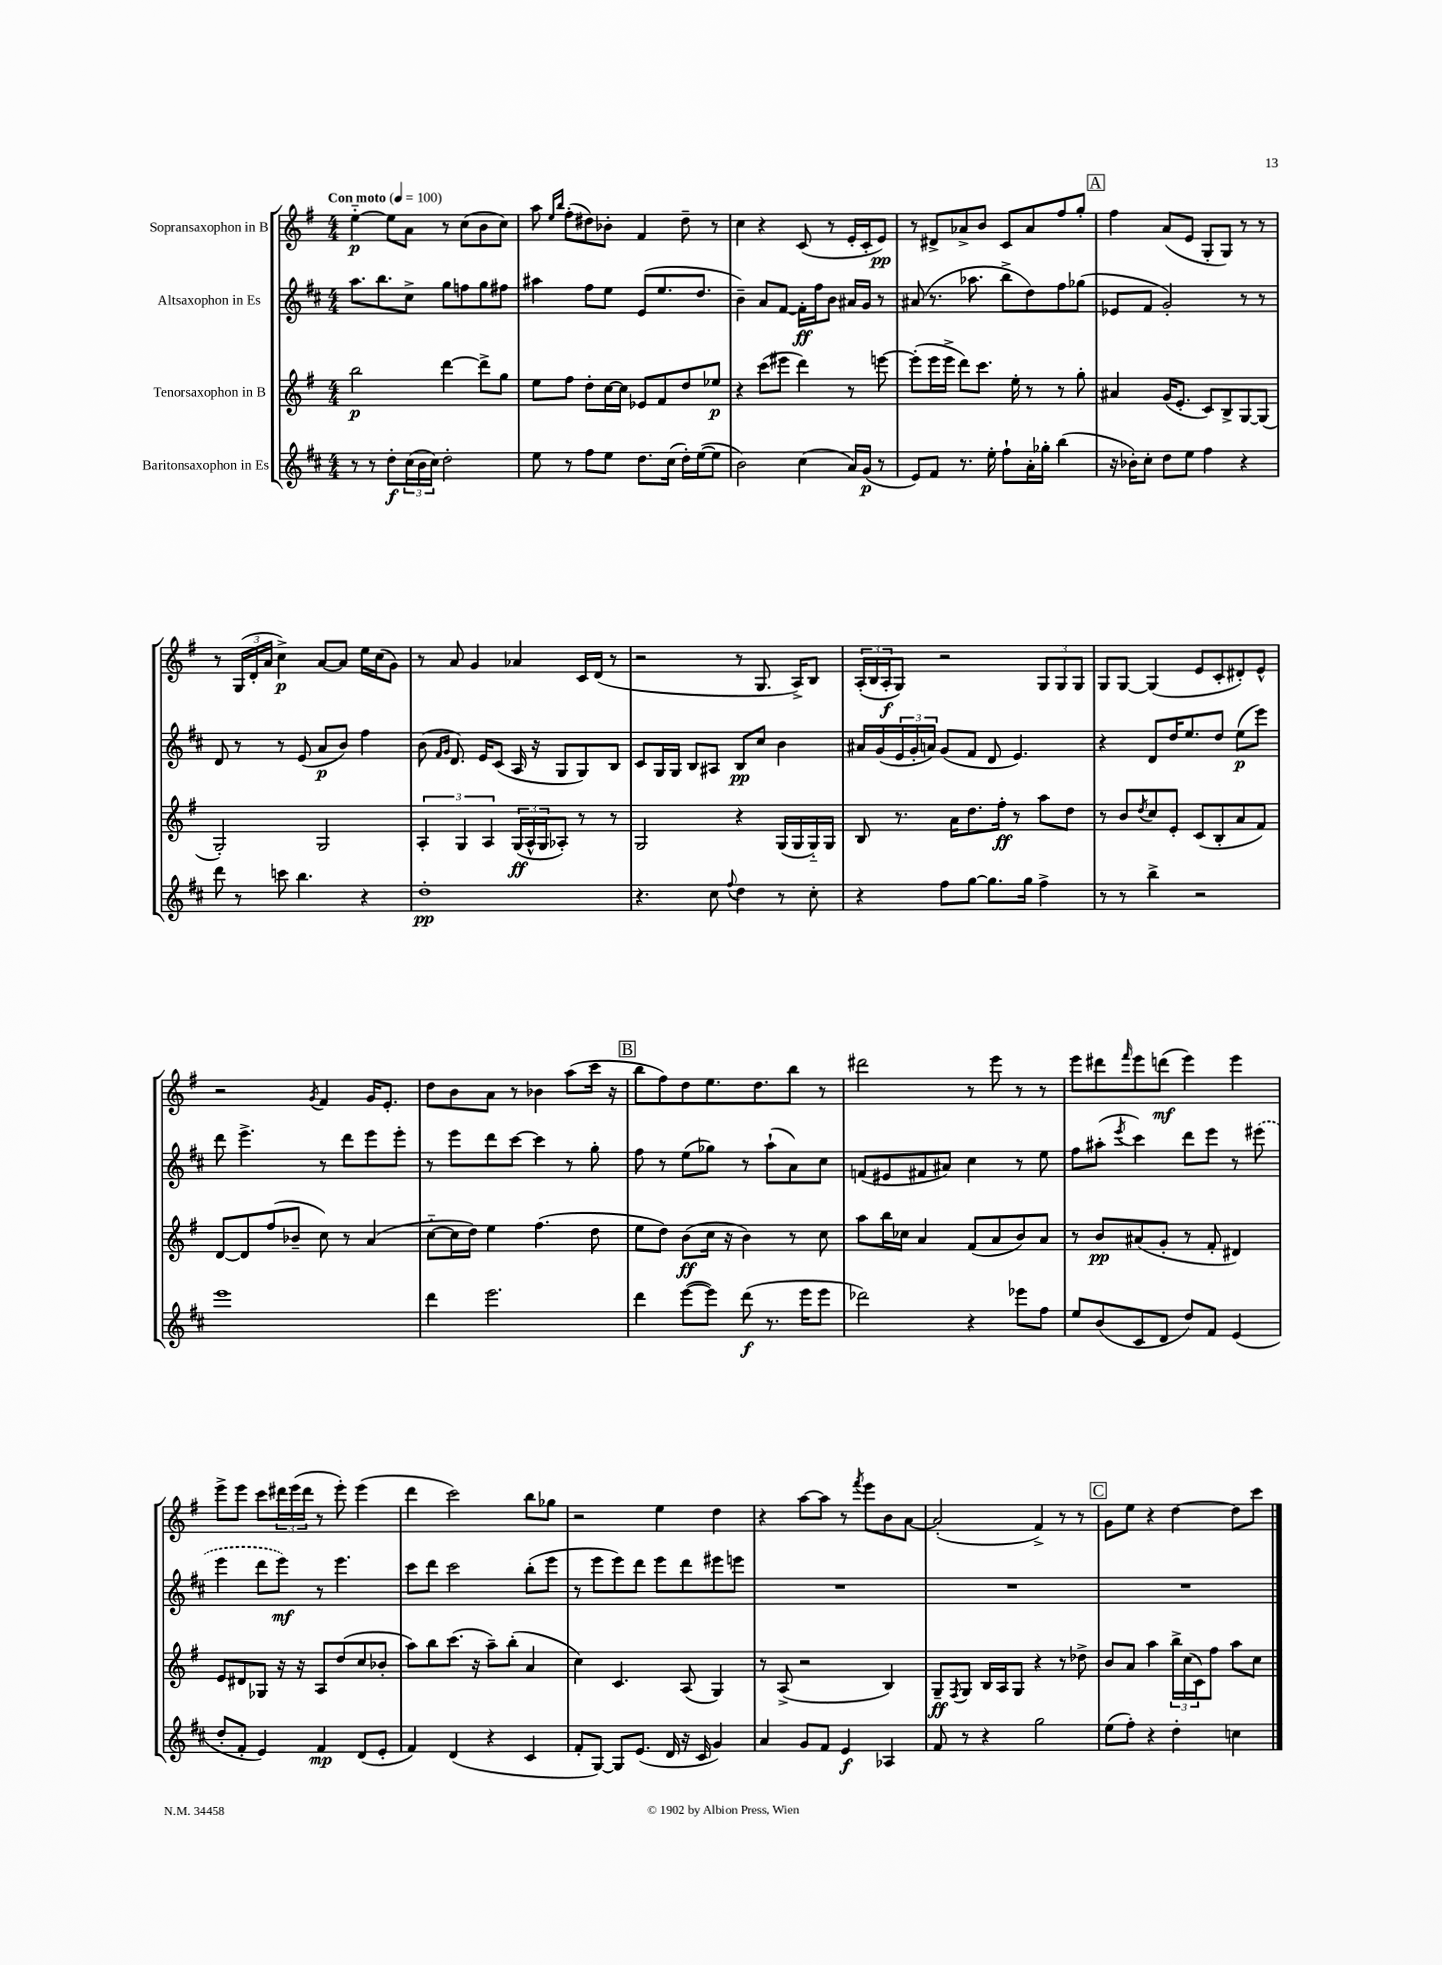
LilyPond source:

<<
\new StaffGroup <<
\new Staff = "s0" \with { instrumentName = "Sopransaxophon in B" } {
    \clef treble \key g \major \numericTimeSignature \time 4/4 \tempo "Con moto" 4 = 100
    e''4~-_\p e''8 a'8 r8 c''8( b'8 c''8) |
    a''8 \grace { e''16 b''16 } fis''8-.( dis''8) bes'8-. fis'4 dis''8-- r8 |
    c''4 r4 c'8( r8 e'16-. c'16-. e'8\pp) |
    r8 dis'8-> aes'8-> b'8 c'8 aes'8 fis''8 g''8-. |
    \mark \markup { \box "A" } fis''4 a'8( e'8 g8-. g8) r8 r8 |
    r8 \tuplet 3/2 { g16( d'16-. a'16 } c''4->\p) a'8~ a'8 e''16 c''16( g'8) |
    r8 a'8 g'4 aes'4 c'16 d'16( r8 |
    r2 r8 g8. a16->) b8 |
    \tuplet 3/2 { a16-.( b16 a16-.\f } g8) r2 \tuplet 3/2 { g8 g8 g8 } |
    g8 g8~ g4( e'8 c'8-. dis'8-.) e'8-^ |
    r2 \acciaccatura { g'8 } fis'4 g'16 e'8.-. |
    d''8 b'8 a'8 r8 bes'4 a''8( c'''16 r16 |
    \mark \markup { \box "B" } b''8 fis''8) d''8 e''8. d''8. b''8 r8 |
    dis'''2 r8 e'''8 r8 r8 |
    e'''8 dis'''8 \grace { fis'''16 } e'''8 d'''8\mf( e'''4) e'''4 |
    e'''8-> e'''8 c'''8 \tuplet 3/2 { dis'''16 e'''16( dis'''16 } r8 e'''8-.) e'''4( |
    d'''4 c'''2) b''8 ges''8 |
    r2 e''4 d''4 |
    r4 a''8~ a''8 r8 \acciaccatura { fis'''8 } e'''8 b'8 a'8~ |
    a'2-.( fis'4->) r8 r8 |
    \mark \markup { \box "C" } g'8 e''8 r4 d''4~ d''8 c'''8 \bar "|." |
}
\new Staff = "s1" \with { instrumentName = "Altsaxophon in Es" } {
    \clef treble \key d \major \numericTimeSignature \time 4/4
    a''8. b''8. cis''8-> g''8 f''8 g''8 fis''8 |
    ais''4 fis''8 e''8 e'8( e''8. d''8. |
    b'4--) a'8 fis'8~ fis'16-.\ff fis''16 b'8 ais'16 g'16 r8 |
    ais'8( r8. aes''8. b''8-> d''8) fis''8 ges''8( |
    \mark \markup { \box "A" } ees'8 fis'8 g'2-.) r8 r8 |
    d'8 r8 r8 e'8( a'8\p b'8) fis''4 |
    b'8( \grace { fis'16 g'16 } d'8.) e'16 cis'8( a16 r16 g8 g8) b8 |
    cis'8 g16 g16 b8 ais8 b8\pp cis''8 b'4 |
    ais'16 g'16( \tuplet 3/2 { e'16 g'16-. a'16) } g'8( fis'8 d'8 e'4.) |
    r4 d'8 d''16 e''8. d''8 e''8\p( e'''8) |
    d'''8 e'''4.-> r8 d'''8 e'''8 e'''8-. |
    r8 e'''8 d'''8 cis'''8~ cis'''4 r8 g''8-. |
    \mark \markup { \box "B" } fis''8 r8 e''8( ges''8) r8 a''8-!( a'8) cis''8 |
    f'8( eis'8 fis'8 ais'8) cis''4 r8 e''8 |
    fis''8 ais''8-.( \acciaccatura { e'''8 } cis'''4) d'''8 e'''8 r8 \once \slurDashed eis'''8( |
    e'''4 d'''8 e'''8\mf) r8 e'''4. |
    cis'''8 d'''8 cis'''2 b''8-.( e'''8 |
    r8 e'''8 e'''8) d'''8 e'''8 d'''8 eis'''8 e'''8 |
    R1 |
    R1 |
    \mark \markup { \box "C" } R1 \bar "|." |
}
\new Staff = "s2" \with { instrumentName = "Tenorsaxophon in B" } {
    \clef treble \key g \major \numericTimeSignature \time 4/4
    b''2\p d'''4~ d'''8-> g''8 |
    e''8 fis''8 d''8-. c''16~ c''16 ees'8 fis'8 d''8 ees''8\p |
    r4 c'''8( eis'''8 d'''4) r8 e'''8~ |
    e'''8-.( e'''16 e'''16-> d'''8) c'''8. e''16-. r8 r8 g''8-. |
    \mark \markup { \box "A" } ais'4 g'16( e'8.-. c'8) b8-> g8~ g8( |
    g2-.) g2 |
    \tuplet 3/2 { a4-. g4 a4 } \tuplet 3/2 { g16\ff( a16-^ g16 } aes8-.) r8 r8 |
    g2 r4 g16( g16 g16-_) g16 |
    b8 r8. a'16 d''8. fis''16-.\ff r8 a''8 d''8 |
    r8 b'8 \acciaccatura { d''8 } c''8 e'8-. c'8( b8-. a'8 fis'8) |
    d'8~ d'8 fis''8( bes'8-- c''8) r8 a'4( |
    c''8~-_ c''16 d''16) e''4 fis''4.( d''8 |
    \mark \markup { \box "B" } e''8 d''8) b'8\ff( c''16 r16 b'4) r8 c''8 |
    a''8 b''16 ces''16 a'4 fis'8( a'8 b'8) a'8 |
    r8 b'8\pp ais'8( g'8-. r8 fis'8-. dis'4) |
    e'8 dis'8 ges8 r16 r16 a8 d''8( c''8 bes'8-. |
    a''8) b''8 c'''8.( r16 a''8--) b''8-.( a'4 |
    c''4) c'4. a8( g4) |
    r8 a8->( r2 b4) |
    g8--\ff \acciaccatura { fis8 } g8 b16 a16 g8 r4 r8 des''8-> |
    \mark \markup { \box "C" } b'8 a'8 a''4 \tuplet 3/2 { b''16-> c''16( c'16) } fis''8 a''8 c''8 \bar "|." |
}
\new Staff = "s3" \with { instrumentName = "Baritonsaxophon in Es" } {
    \clef treble \key d \major \numericTimeSignature \time 4/4
    r8 r8 d''8-.\f \tuplet 3/2 { cis''16( b'16 cis''16) } d''2-. |
    e''8 r8 fis''8 e''8 d''8. cis''16( d''16-.) e''16~( e''8 |
    b'2) cis''4( a'16) g'16\p( r8 |
    e'8) fis'8 r8. e''16-. fis''8-! a'16-. ges''16-. b''4( |
    \mark \markup { \box "A" } r16 bes'16-.) cis''8-. d''8 e''8 fis''4 r4 |
    d'''8 r8 c'''8 b''4. r4 |
    d''1-.\pp |
    r4. cis''8 \appoggiatura { fis''8 } d''4 r8 cis''8-. |
    r4 fis''8 g''8~ g''8. g''16 fis''4-> |
    r8 r8 b''4-> r2 |
    e'''1 |
    d'''4 e'''2. |
    \mark \markup { \box "B" } d'''4 e'''8~( e'''8) d'''8\f( r8. e'''16 e'''8 |
    des'''2) r4 ees'''8 fis''8 |
    e''8 b'8( cis'8 d'8 d''8) fis'8 e'4( |
    d''8-. fis'8-. e'4) fis'4\mp d'8( e'8-. |
    fis'4) d'4( r4 cis'4 |
    fis'8-. g8~) g8 e'8.( d'16 r16 cis'16 g'4) |
    a'4 g'8 fis'8 e'4\f aes4 |
    fis'8 r8 r4 g''2 |
    \mark \markup { \box "C" } e''8( fis''8-.) r4 d''4-. c''4 \bar "|." |
}
>>
>>
\layout { \context { \Score \remove "Bar_number_engraver" } }
